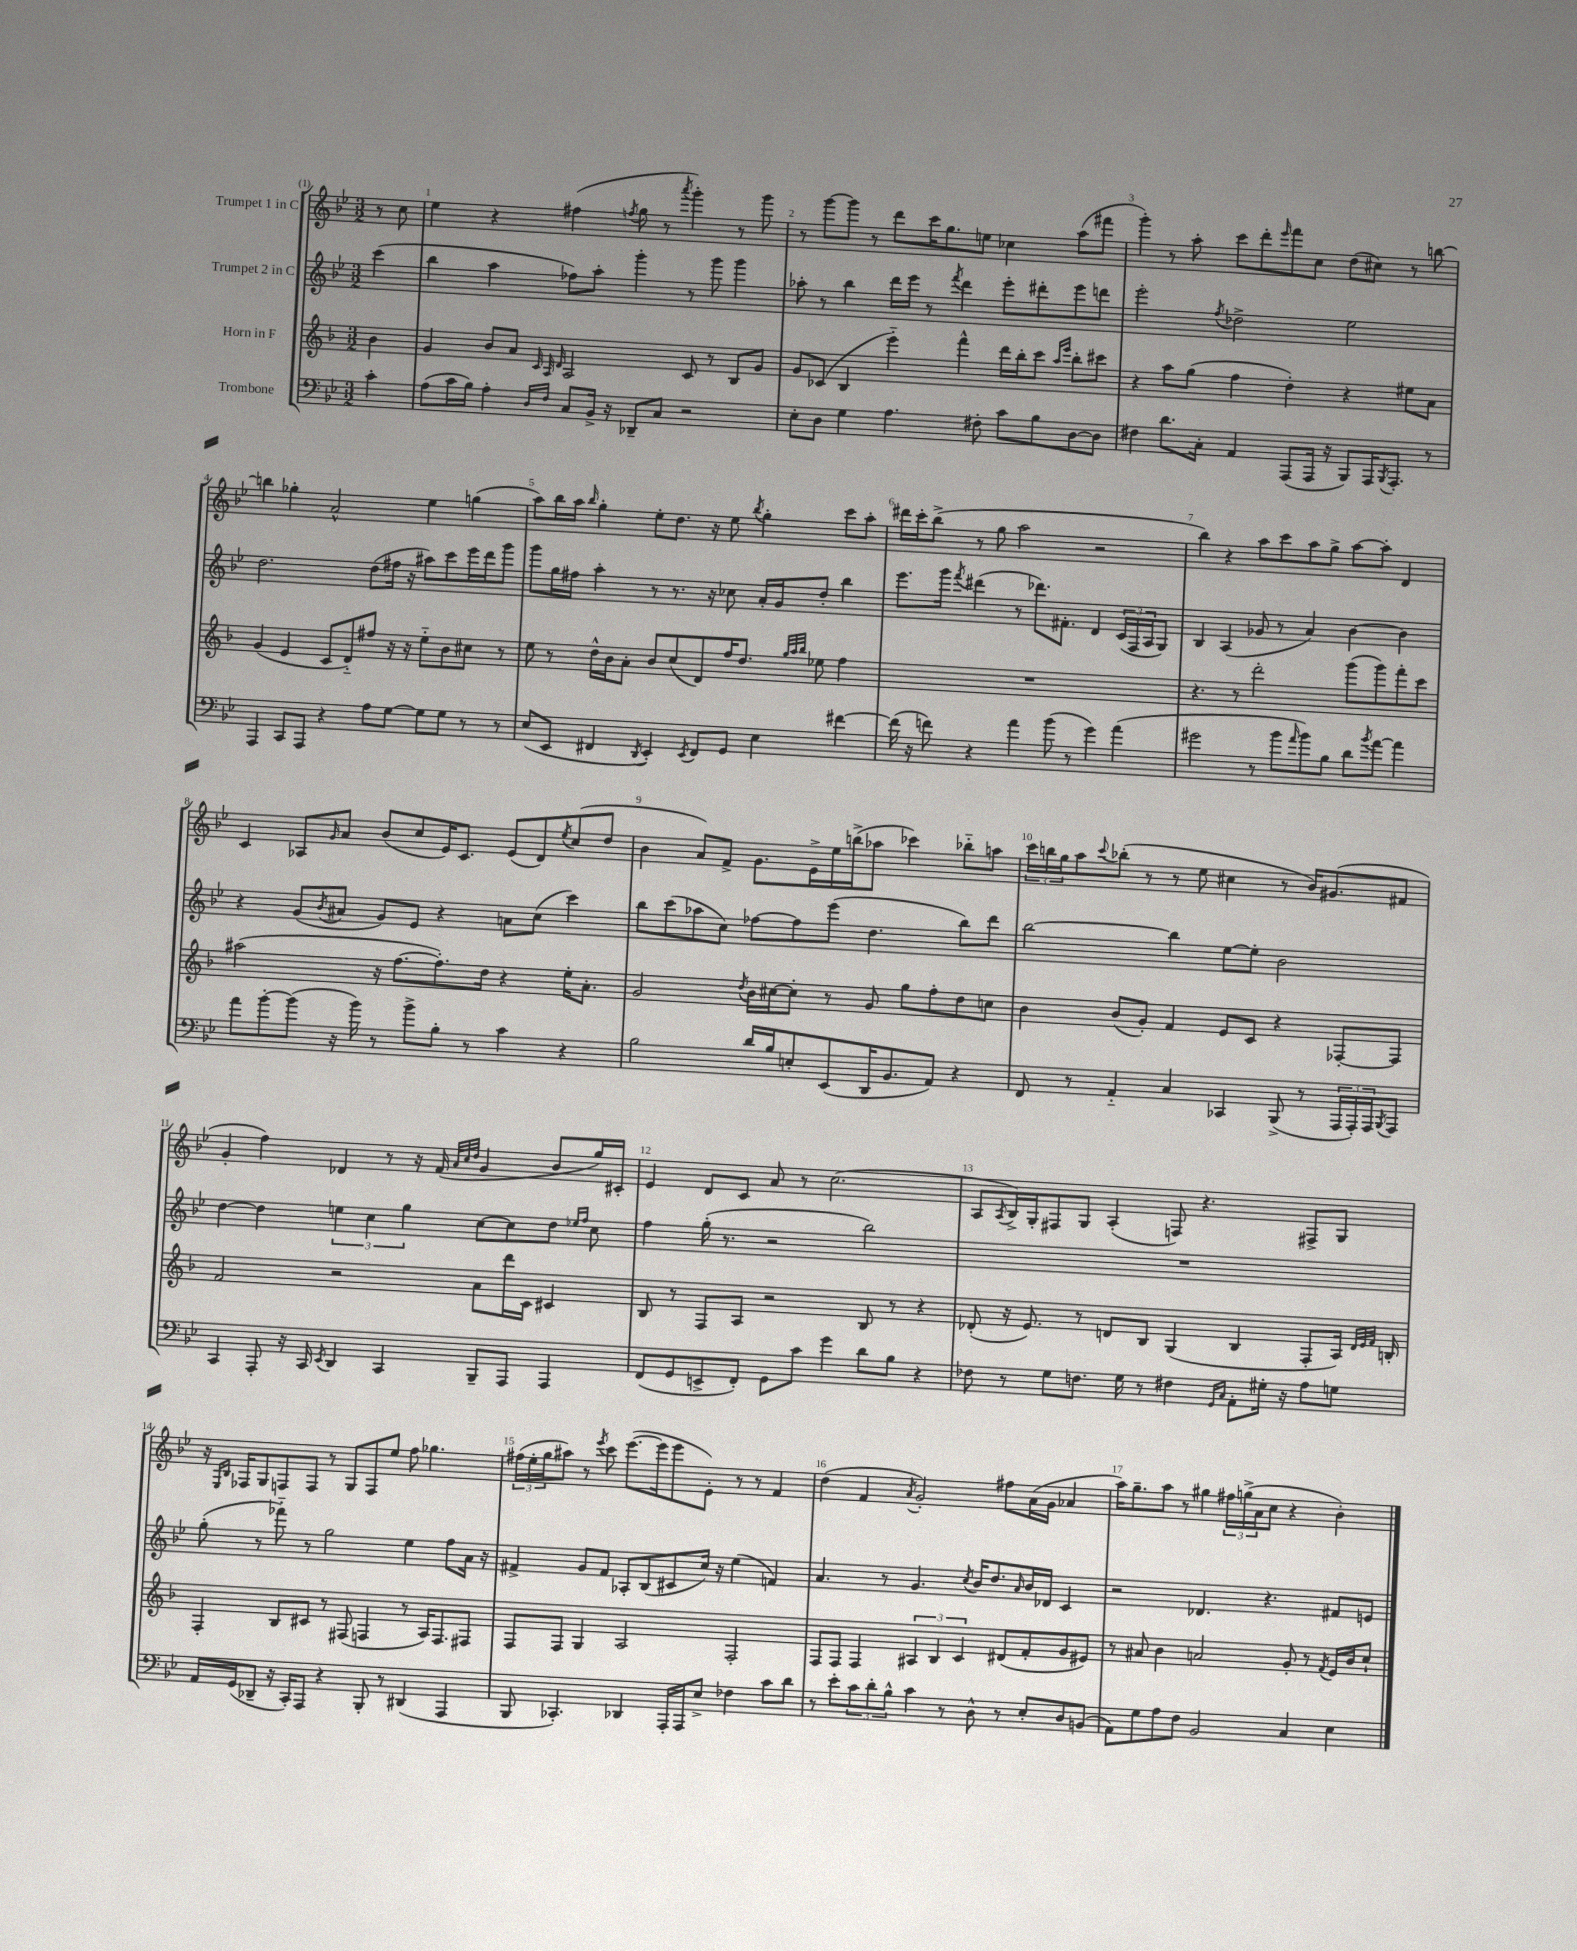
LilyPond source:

<<
\new StaffGroup <<
\new Staff = "s0" \with { instrumentName = "Trumpet 1 in C" } {
    \clef treble \key bes \major \numericTimeSignature \time 3/2 \partial 4
    r8 c''8 |
    ees''4 r4 fis''4( \acciaccatura { f''8 } g''8 r8 \acciaccatura { a'''8 } g'''4-.) r8 g'''8 |
    r8 g'''8~ g'''8 r8 d'''8 c'''16 g''8. e''8 ces''4 a''8( fis'''8 |
    g'''4-.) r8 a''8-. c'''8 d'''8-. \grace { ees'''16 } f'''8 c''8 d''8( cis''8) r8 b''8~ |
    b''4 ges''4-. a'2-^ ees''4 g''4( |
    a''8) bes''16 a''16 \grace { bes''16 } g''4-. ees''8-. d''8. r16 ees''8 \acciaccatura { bes''8 } g''4-. c'''8 a''8-. |
    dis'''16 c'''16-. bes''8->( r8 g''8 a''2 r2 |
    bes''4) r4 a''8 c'''8 a''8 g''8-> a''8~ a''8-. d'4 |
    c'4 aes8 \grace { g'16 } a'8 bes'8( c''8 ees'16) c'8. ees'8( d'8) \acciaccatura { ees''8 } c''8( d''8 |
    bes'4 a'8) f'8-> g'8. ees'16-> ees''16 b''16->( aes''8 ces'''4) bes''8-_ a''8 |
    \tuplet 3/2 { c'''16 b''16 g''16 } a''8 \appoggiatura { c'''8 } bes''8-.( r8 r8 ees''8 cis''4 r8 bes'16) gis'8.( fis'8 |
    g'4-. f''4) des'4 r8 r16 f'16( \grace { a'32 c''32 d''32 } g'4 bes'8 g''16) cis'16-. |
    ees'4 d'8 c'8 a'8 r8 c''2.( |
    a8 \acciaccatura { a8 } bes16->) g16-. fis8 g8 a4-.( f8) r4. fis8-> g8 |
    r16 \grace { ees16 bes16 } fes16 g8 f8 f8 r8 g8 f8 ees''8 f''8 ges''4. |
    \tuplet 3/2 { fis''16( ees''16-. g''16 } ais''8) r8 \acciaccatura { ees'''8 } c'''8 ees'''8.~( ees'''16 ees'''8 ees'8-.) r8 r8 f'4 |
    d''4( f'4 \acciaccatura { a'8 } g'2-.) fis''8 a'16( g'16 aes'4 |
    a''16) g''8.-- a''8 r8 gis''4 \tuplet 3/2 { fis''16 g''16->( a'16 } c''8 r4 bes'4-.) \bar "|." |
}
\new Staff = "s1" \with { instrumentName = "Trumpet 2 in C" } {
    \clef treble \key bes \major \numericTimeSignature \time 3/2 \partial 4
    c'''4( |
    bes''4 a''4 fes''8) a''8-. g'''4-. r8 g'''8 g'''4 |
    aes''8-. r8 bes''4 d'''16 ees'''16 r8 \acciaccatura { f'''8 } d'''4 ees'''8-. dis'''8-. ees'''8 d'''8 |
    ees'''2-. \acciaccatura { f''8 } des''2-> ees''2 |
    d''2. d''8( fis''16 r16 ais''8) c'''8 ees'''16 d'''16 g'''8 |
    g'''8 g''16 fis''16 a''4-. r8 r8. r16 ces''8 a'16-. g'16 d''8-. bes''4 |
    ees'''8. g'''16 \acciaccatura { f'''8 } dis'''4( r8 des'''8.) fis'8.-. d'4 \tuplet 3/2 { c'16( f16 a16 } g8) |
    bes4 a4( ges'8 r8 a'4) bes'4~ bes'4 |
    r4 g'8( \acciaccatura { bes'8 } ais'8 g'8) ees'8 r4 a'8 c''8( c'''4) |
    bes''8 c'''8( aes''8 c''8) fes''8~ fes''8 ees'''8( d''4. bes''8) d'''8 |
    bes''2~ bes''4 ees''8~ ees''8-. bes'2 |
    d''4~ d''4 \tuplet 3/2 { e''4 c''4 g''4 } c''8~ c''8 d''8 \grace { ees''16 f''16 } c''8 |
    f''4 g''16-.( r8. r2 bes''2) |
    R1. |
    g''8-.( r8 fes'''8-_) r8 g''2 ees''4 f''8 a'16 r16 |
    fis'4-> g'8 fis'8 aes8-. bes8( cis'8 c''16) r16 ees''4( f'4) |
    a'4. r8 g'4. \acciaccatura { c''8 } bes'16 d''8. \grace { a'16 } bes'16 des'16 c'4 |
    r2 des'4. r4. fis'8 e'8 \bar "|." |
}
\new Staff = "s2" \with { instrumentName = "Horn in F" } {
    \clef treble \key f \major \numericTimeSignature \time 3/2 \partial 4
    bes'4 |
    g'4 bes'8 a'8 \grace { c'32 a32 d'32 } a2 c'8 r8 bes8 g'8 |
    g'8 ces'8( bes4 e'''4-_) f'''4-^ d'''16 bes''16-. c'''8 \grace { a''16 e'''16 } bes''8-. cis'''8 |
    r4 a''8 g''8( f''4 d''4-.) r4 eis''8 a'8 |
    g'4( e'4 c'8 d'8-_) fis''8 r16 r16 e''8-_ bes'8 cis''8 r8 |
    e''8 r8 d''16-^ bes'16 a'8-. bes'8 c''8( d'8) f''16 d''8. \grace { g''32 a''32 bes''32 } ees''8 f''4 |
    R1. |
    r4. r8 d'''2-. g'''8( g'''8) f'''8-. c'''8 |
    ais''2( r16 f''8.~ f''8.-.) d''16 r4 e''16-. a'8.-. |
    g'2 \acciaccatura { d''8 } bes'16 cis''16~ cis''8-. r8 g'8 g''8 f''8-. d''8 c''8 |
    bes'4 bes'8( g'8-.) f'4 e'8 c'8 r4 fes8~-. fes8 |
    f'2 r2 a'8 d'''16 c'16 cis'4 |
    bes8 r8 f8 a8 r2 bes8 r8 r4 |
    des'8-.( r16 e'8.) r8 d'8 bes8 g4( bes4 f8-. a16) \grace { d'32 e'32 f'32 } b16-. |
    f4-. bes8 cis'8 r8 fis8( f4 r8 a16) f8. fis8 |
    f8 f8 g4 a2 f2-. |
    f8 f8 f4 \tuplet 3/2 { ais4 bes4 c'4 } dis'8( f'8-. g'8 eis'8) |
    r8 ais'8 bes'4 a'2 g'8-. r8 \acciaccatura { f'8 } e'16 bes'16 c''8-! \bar "|." |
}
\new Staff = "s3" \with { instrumentName = "Trombone" } {
    \clef bass \key bes \major \numericTimeSignature \time 3/2 \partial 4
    c'4-. |
    a8( c'16 bes16) a4-. \grace { d16 f16 } c8 bes,16-> r16 des,8-- c8 r2 |
    ees8-. d8 g4 a4. fis8-. c'8 bes8 d8~ d8 |
    fis4 d'8. c16-. a,4 a,,8( a,,16 r16 bes,,8) a,,16 \acciaccatura { bes,,8 } a,,8.-. r8 |
    a,,4 c,8 a,,8 r4 a8 g8~ g8 g8 r8 r8 |
    ees8( ees,8 fis,4 \acciaccatura { d,8 } ees,4-.) \acciaccatura { ees,8 } fis,8 g,8 ees4 fis'4~ |
    fis'16( r16 f'8) r4 a'4 bes'8( r8 g'4) a'4( |
    gis'2 r8 bes'8 \grace { a'16 } bes'8) bes8 d'8 \acciaccatura { bes'8 } a'8~ a'4 |
    a'8 bes'8~-. bes'8( r16 bes'16) r8 bes'8-> bes8-. r8 c'4 r4 |
    bes2 d'16 bes16 e8-. ees,8( d,16 bes,8. a,8) r4 |
    f,8 r8 a,4-_ c4 ces,4 bes,,8->( r8 \tuplet 3/2 { a,,16 a,,16-.) a,,16 } \acciaccatura { bes,,8 } a,,8 |
    c,4 a,,8-. r16 c,16 \acciaccatura { ees,8 } d,4 c,4 bes,,8-- a,,8 a,,4 |
    f,8( g,8 e,8-> f,8-.) g,8 c'8 g'4 d'8 bes8 r4 |
    fes8 r8 g8 f8. g16 r8 fis4 \grace { g,16 c16 } a,8-. gis16-. r16 a8 g8 |
    a,16 g,16( des,8-- r16 c,16-.) a,,8 r4 bes,,8-. r8 dis,4( a,,4 |
    bes,,8 ces,4.-.) des,4 a,,16-. a,,16 ees8-> fes4 c'8 d'8 |
    r8 ees'8-. \tuplet 3/2 { c'8 d'8-. bes8-^ } c'4 r8 d8-^ r8 ees8-. d8 b,8( |
    a,8) g8 a8 f8 bes,2 c4 ees4 \bar "|." |
}
>>
>>
\layout { \context { \Score \override BarNumber.break-visibility = ##(#f #t #t) barNumberVisibility = #all-bar-numbers-visible } }
